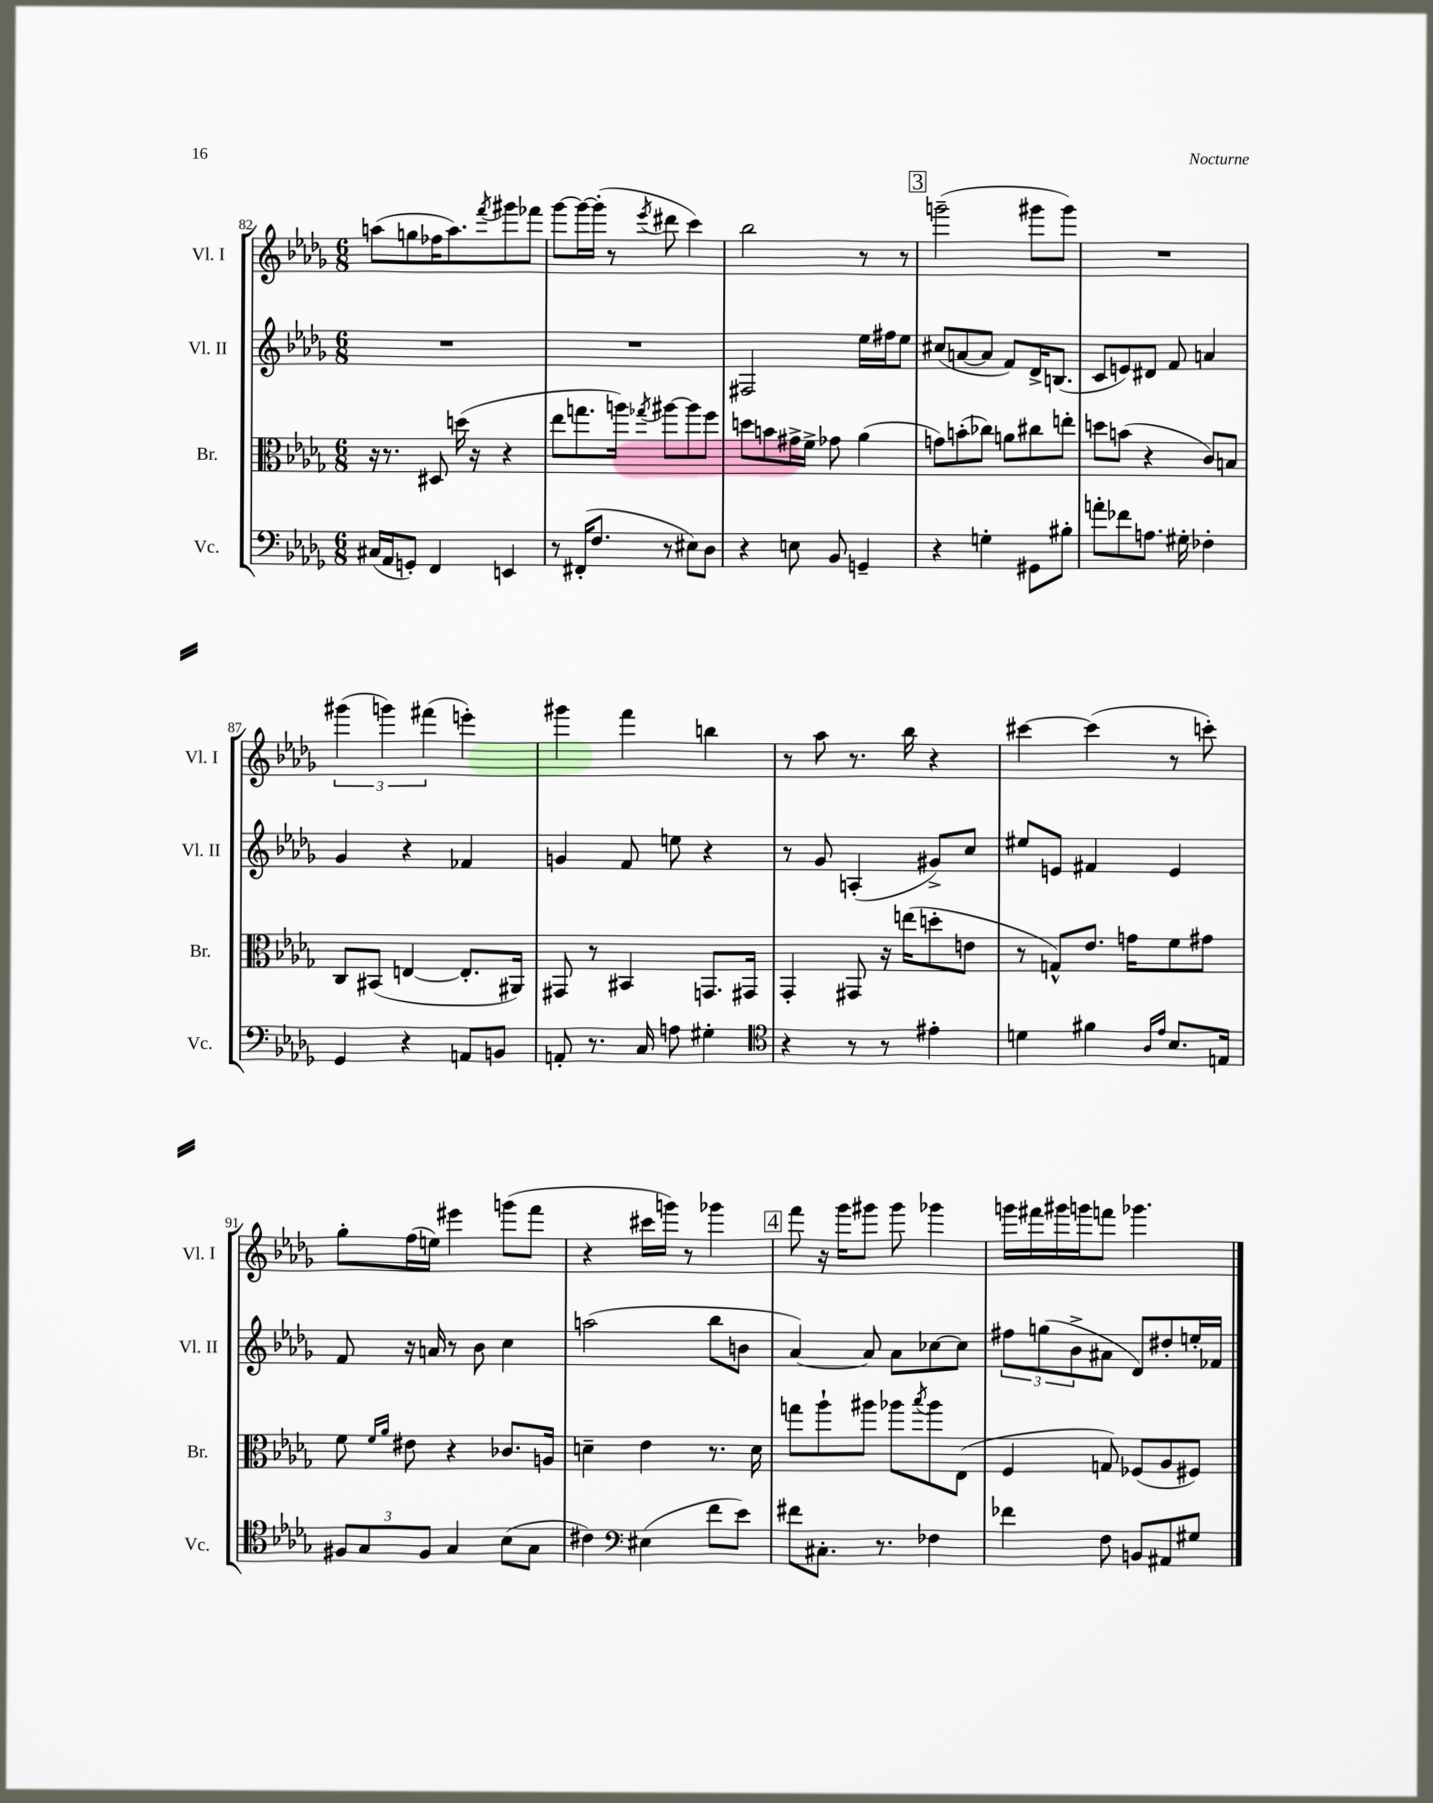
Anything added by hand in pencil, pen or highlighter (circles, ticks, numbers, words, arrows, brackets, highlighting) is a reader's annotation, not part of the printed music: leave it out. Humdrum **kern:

**kern	**kern	**kern	**kern
*part4	*part3	*part2	*part1
*staff4	*staff3	*staff2	*staff1
*I"Vc.	*I"Br.	*I"Vl. II	*I"Vl. I
*I'Vc.	*I'Br.	*I'Vl. II	*I'Vl. I
*clefF4	*clefC3	*clefG2	*clefG2
*k[b-e-a-d-g-]	*k[b-e-a-d-g-]	*k[b-e-a-d-g-]	*k[b-e-a-d-g-]
*M6/8	*M6/8	*M6/8	*M6/8
=82	=82	=82	=82
(16C#X/LL	16r	2.r	(8aan\L
16AA-/J	8.r	.	.
8GGn'/J)	.	.	8ggn\
4FF/	8D#X/	.	16ff-X\K
.	.	.	8.aa\)
.	(16ddn\	.	.
.	16r	.	.
.	.	.	8qfff/
4EEn/	4r	.	8ggg#X\
.	.	.	8fff-X\J
=83	=83	=83	=83
8r	8ee-\L	2.r	[8ggg-\L
(16FF#X'/KL	8.ggn\	.	16ggg-\L_
8.F/J	.	.	(16ggg-'\JJ]
.	.	.	8r
.	16aan\Jk)	.	.
.	8qgg-X/	.	8qeee-/
8r	[8aa#X\L	.	8ddd#X\
8E#X\L)	8aa#\]	.	4ccc\)
8D-\J	8ff\J	.	.
=84	=84	=84	=84
4r	8ddn\L	2F#X/	2bb-\
.	8bn\	.	.
8En\	16g#X^\L	.	.
.	16f^\JJ	.	.
8BB-/	8g-X\	.	.
4GGn~/	(4a-\	16ee-\LL	8r
.	.	16ff#X\J	.
.	.	8ee-\J	8r
!!LO:REH:place=s1:t=3
=85	=85	=85	=85
4r	8gn\L)	(8cc#X/L	(2gggn~\
.	(8bn'\	[8an/	.
4Gn'\	8cc-X\J)	8a/J]	.
.	8an\L	8f/L)	.
8GG#X\L	8cc#X\	16d-^/K	8ggg#X\L
.	.	(8.Bn/J	.
8B#X'\J	8een'\J	.	8ggg#\J)
=86	=86	=86	=86
8an'\L	8ddn\L	8c/L	2.r
8f-X\	(8bn\J	8en/)	.
8.An\J	4r	8d#X/J	.
.	.	8f/	.
16G#X'\	.	.	.
4F-X'\	8c/L)	4an/	.
.	8Bn/J	.	.
!!LO:LB:g=z
=87	=87	=87	=87
4GG-/	8C/L	4g-/	(6ggg#X\
.	(8BB#X/J	.	.
.	.	.	6gggn\)
4r	[4En/	4r	.
.	.	.	(6fff#X\
8AAn/L	8.E'/L]	4f-X/	4eeen'\)
8BBn/J	.	.	.
.	16AA#X/Jk)	.	.
=88	=88	=88	=88
8AAn'/	8GG#X/	4gn/	4ggg#X\
8.r	8r	.	.
.	4BB#X/	8f/	4fff\
16C/	.	.	.
8An\	.	8een\	.
4G#X'\	8.GGn/L	4r	4bbn\
.	16GG#X/Jk	.	.
=89	=89	=89	=89
*clefC4	*	*	*
4r	4GG-'/	8r	8r
.	.	8g-/	8aa-\
8r	8GG#X/	(4An'/	8.r
8r	16r	.	.
.	(16een\KL	.	16bb-\
4e#X'\	8ddn'\	8g#X^/L)	4r
.	8en\J	8cc/J	.
=90	=90	=90	=90
4dn\	8r	8ee#X/L	[4ccc#X\
.	8Gn^^/L)	8en/J	.
4f#X\	8.e-/J	4f#X/	(4ccc#\]
.	16gn\KL	.	.
16qqA-/LL	.	.	.
16qqe-/JJ	.	.	.
8.B-/L	8f\	4e/	8r
.	8g#X\J	.	8cccn'\)
16En/Jk	.	.	.
!!LO:LB:g=z
=91	=91	=91	=91
12F#X/L	8f\	8f/	8gg-'\L
12G-/	.	.	.
.	16qqf/LL	.	.
.	16qqa-/JJ	.	.
.	8e#X\	16r	(16ff\L
12F#/J	.	.	.
.	.	16an/	16een\JJ)
4G-/	4r	8r	4eee#X\
.	.	8b-\	.
(8B-\L	8.c-X/L	4cc\	(8gggn\L
8G-\J	.	.	8fff\J
.	16An/Jk	.	.
=92	=92	=92	=92
4c#X\)	4dn~\	(2aan\	4r
*clefF4	*	*	*
(4E#X\	4e-\	.	16ccc#X\LL
.	.	.	16gggn\JJ)
.	.	.	8r
8f\L	8.r	8bb-\L	4ggg-X\
8e-\J)	.	8bn\J	.
.	16d\	.	.
!!LO:REH:place=s1:t=4
=93	=93	=93	=93
8f#X\L	8ggn\L	[4a-/)	8fff\
8.C#X'\J	8aa-`\	.	16r
.	.	.	16ggg-\KL
.	8aa#X\J	8a-/]	8ggg#X\J
8.r	.	.	.
.	8aa-X\L	8a-\L	8ggg#\
.	8qbb-/	.	.
4F-X\	8aa-\	[8cc-X\	4ggg-X\
.	(8E-\J	8cc-\J]	.
=94	=94	=94	=94
4f-X\	4F/	12ff#X\L	16gggn\LL
.	.	.	16fff#X\
.	.	(12ggn\	.
.	.	.	16ggg#X\
.	.	12b-^\	.
.	.	.	16gggn\J
8F\	8Gn/)	8a#X\J	8fffn\J
8BBn/L	(8F-X/L	8d-/L)	4.ggg-X\
8AA#X/	8A-/	8dd#X'/	.
8G#X/J	8F#X/J)	16een'/L	.
.	.	16f-X/JJ	.
==	==	==	==
*-	*-	*-	*-
